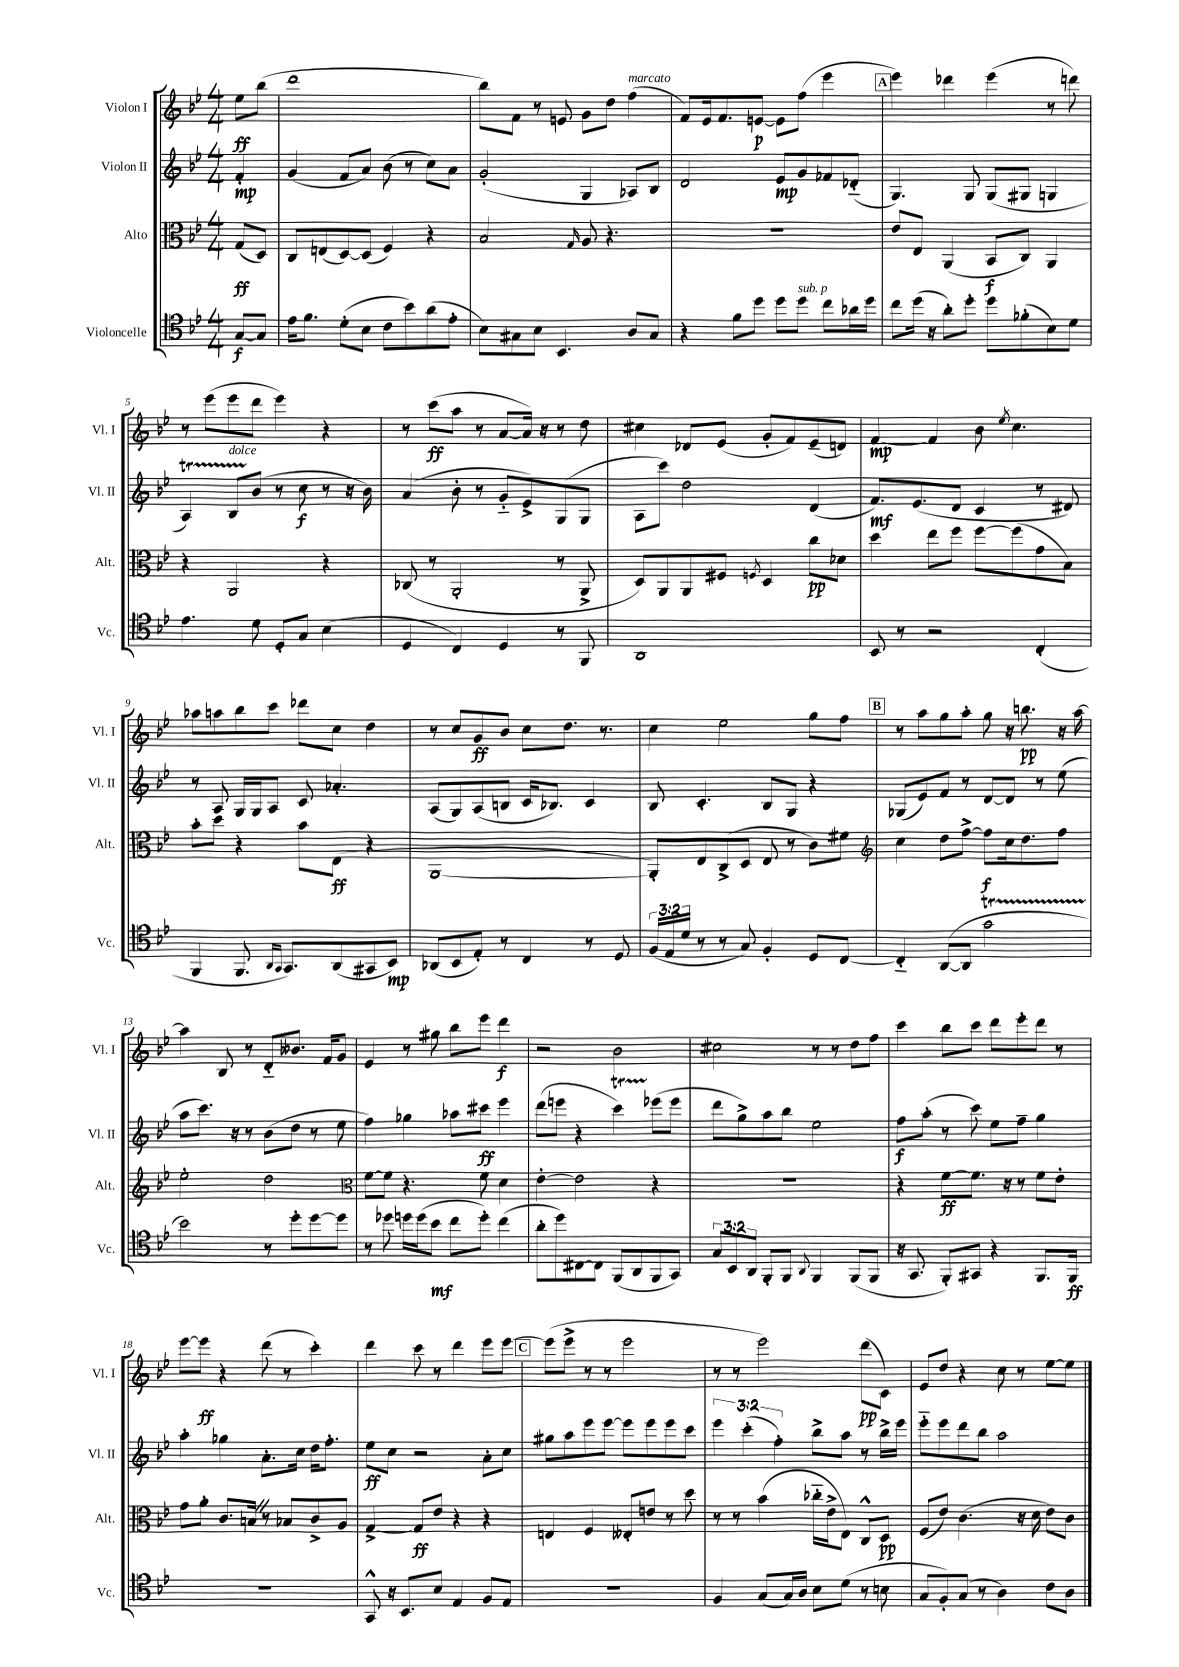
<<
\new StaffGroup <<
\new Staff = "s0" \with { instrumentName = "Violon I" shortInstrumentName = "Vl. I" } {
    \clef treble \key bes \major \numericTimeSignature \time 4/4 \partial 4
    ees''8\ff bes''8( |
    d'''1 |
    bes''8) f'8 r8 e'8 g'8 d''8 f''4^\markup { \italic "marcato" }( |
    f'8) ees'16 f'8. e'8~\p e'8 f''8( ees'''4 |
    \mark \markup { \box "A" } ees'''4) des'''4 ees'''4( r8 d'''8) |
    r8 ees'''8( ees'''8 d'''8 ees'''4) r4 |
    r8 c'''8\ff( a''8 r8 a'8~ a'16) r16 r8 d''8 |
    cis''4 des'8 ees'8( g'8-. f'8) ees'8--( d'8) |
    f'4~\mp f'4 bes'8 \acciaccatura { ees''8 } c''4. |
    aes''8 a''8 bes''8 c'''8 des'''8 c''8 d''4 |
    r8 c''8 g'8\ff bes'8 c''8 d''8. r8. |
    c''4 ees''2 g''8 f''8 |
    \mark \markup { \box "B" } r8 a''8 g''8 a''8-. g''8 r16 b''8.\pp r16 a''16~ |
    a''4 bes8 r8 d'8-_ beses'8. f'16 g'8 |
    ees'4 r8 gis''8 bes''8 ees'''8 d'''4\f |
    r2 bes'2 |
    cis''2 r8 r8 d''8 f''8 |
    c'''4 bes''8 c'''8 d'''8 ees'''8-. d'''8 r8 |
    ees'''8~ ees'''8\ff r4 d'''8( r8 c'''4-.) |
    d'''4 c'''8 r8 d'''4 ees'''8 ees'''8~ |
    \mark \markup { \box "C" } ees'''8( ees'''8-> r8 r8 ees'''2 |
    r8 r8 ees'''2) d'''8\pp( c'8) |
    ees'8 d''8 r4 c''8 r8 ees''8~ ees''8 \bar "|." |
}
\new Staff = "s1" \with { instrumentName = "Violon II" shortInstrumentName = "Vl. II" } {
    \clef treble \key bes \major \numericTimeSignature \time 4/4 \override Staff.TupletNumber.text = #tuplet-number::calc-fraction-text \partial 4
    f'4-.\mp |
    g'4( f'8 a'8) bes'8( r8 c''8) a'8 |
    g'2-.( g4 aes8) bes8 |
    d'2 ees'8\mp g'8 fes'8 des'8-_( |
    \mark \markup { \box "A" } g4.) g8 g8( gis8 g4 |
    a4\startTrillSpan) bes8^\markup { \italic "dolce" } bes'8\stopTrillSpan( r8 c''8\f r8 r16 bes'16) |
    a'4( bes'8-. r8 g'8-_ ees'8->) g8( g8 |
    a8 c'''8) d''2 d'4( |
    f'8.\mf) ees'8.( d'8 c'4 r8 dis'8) |
    r8 a8 g16 g16 a8 c'8 aes'4.-. |
    a8( g8) a8( b8 c'16 bes8.) c'4 |
    bes8 c'4.-. bes8 g8 r4 |
    \mark \markup { \box "B" } ges8( ees'8) f'8 r8 d'8~ d'8 r8 ees''8( |
    a''8 c'''8.) r16 r8 bes'8( d''8 r8 ees''8 |
    f''4) ges''4 aes''8 cis'''8\ff ees'''4 |
    d'''8( e'''8 r4 c'''4\startTrillSpan) ees'''8\stopTrillSpan( ees'''8 |
    d'''8 g''8->) a''8 bes''8 ees''2 |
    f''8\f a''8-.( r8 c'''8) ees''8 f''8-- g''4 |
    a''4-. ges''4 a'8.-. c''16 d''16 f''8.-. |
    ees''8\ff c''8 r2 a'8-. c''8 |
    \mark \markup { \box "C" } gis''8 a''8 ees'''8 ees'''8~ ees'''8 ees'''8 ees'''8 c'''8 |
    \tuplet 3/2 { ees'''4 c'''4-.( f''4-.) } bes''8-> a''8 r8 bes''16-> ees'''16 |
    ees'''8-_ ees'''8 d'''8 bes''8 a''2 \bar "|." |
}
\new Staff = "s2" \with { instrumentName = "Alto" shortInstrumentName = "Alt." } {
    \clef alto \key bes \major \numericTimeSignature \time 4/4 \partial 4
    g8\ff( d8) |
    c8 e8( d8~) d8( f4) r4 |
    bes2 \grace { g16 } a8 r4. |
    r1 |
    \mark \markup { \box "A" } ees'8 ees8 a,4( bes,8\f c8) a,4 |
    r4 a,2 r4 |
    ces8( r8 a,2-. r8 a,8-> |
    d8) a,8 a,8 fis8 \acciaccatura { f8 } d4 c''8\pp des'8 |
    d''4 ees''8 f''8 f''8~ f''8( g'8 bes8) |
    bes'8-. d''8 r4 bes'8 ees8\ff( r4 |
    a,1~ |
    a,8-.) ees8 c8->( d8 ees8 r8 c'8) fis'8 |
    \mark \markup { \box "B" } \clef treble c''4 d''8 f''8~-> f''8\f c''16 d''8. f''8 |
    ees''2-. d''2 |
    \clef alto f'8~ f'8 r4. f'8 d'4 |
    ees'4~-. ees'2 r4 |
    R1 |
    r4 f'8~\ff f'8. r16 r8 f'8 ees'8-. |
    g'8 a'8-. c'8. b16 \once \override BreathingSign.text = \markup { \musicglyph "scripts.caesura.straight" } \breathe r8 bes8 c'8-> a8 |
    g4~-> g8\ff ees'8 r4 r4 |
    \mark \markup { \box "C" } e4 f4 eeses8-. e'8 r8 d''8 |
    r8 r8 bes'4( ces''16-_ ees'16-> ees8) c8-^ d8\pp |
    f8( ees'8) c'4.( r16 d'16 ees'8) c'8 \bar "|." |
}
\new Staff = "s3" \with { instrumentName = "Violoncelle" shortInstrumentName = "Vc." } {
    \clef tenor \key bes \major \numericTimeSignature \time 4/4 \override Staff.TupletNumber.text = #tuplet-number::calc-fraction-text \partial 4
    g8~\f g8 |
    ees'16 f'8. d'8-.( bes8 c'8 bes'8) a'8( ees'8-. |
    bes8) gis8 bes8 bes,4. a8 gis8 |
    r4 f'8 d''8 d''8 d''8^\markup { \italic "sub. p" } c''8 aes'16 d''16 |
    \mark \markup { \box "A" } c''8 d''16( r16 a'8-.) d''8-. d''8 fes'8-.( bes8) d'8 |
    ees'4. d'8 d8-. g8 bes4( |
    d4 c4) d4 r8 f,8 |
    a,1 |
    bes,8 r8 r2 c4-.( |
    f,4 f,8. \grace { a,16 g,16 } g,8.) a,8( gis,8 bes,8\mp) |
    aes,8( bes,8 ees8-.) r8 c4 r8 d8 |
    \tuplet 3/2 { f16( ees16 d'16 } r8 r8 g8) f4-. d8 c8~ |
    \mark \markup { \box "B" } c4-_ a,8~( a,8 g'2\startTrillSpan |
    bes'2\stopTrillSpan) r8 d''8-. d''8~ d''8 |
    r8 des''8 d''16 d''16( bes'8\mf c''8 d''8-.) c''4( |
    a'8-. d''8) cis8~ cis8 f,8( a,8 f,8 g,8) |
    \tuplet 3/2 { g8 bes,8 a,8 } f,8-. f,8 \appoggiatura { a,8 } f,4 f,8( f,8 |
    r16 g,8. f,8-.) gis,8 r4 f,8. f,16\ff |
    R1 |
    g,8-^ r16 bes,8. bes8 ees4 f8 ees8 |
    \mark \markup { \box "C" } R1 |
    f4 g8( g16) a16 bes8 d'8( r8 b8 |
    g8 f8-.) g8( r8 a4) c'8 a8 \bar "|." |
}
>>
>>
